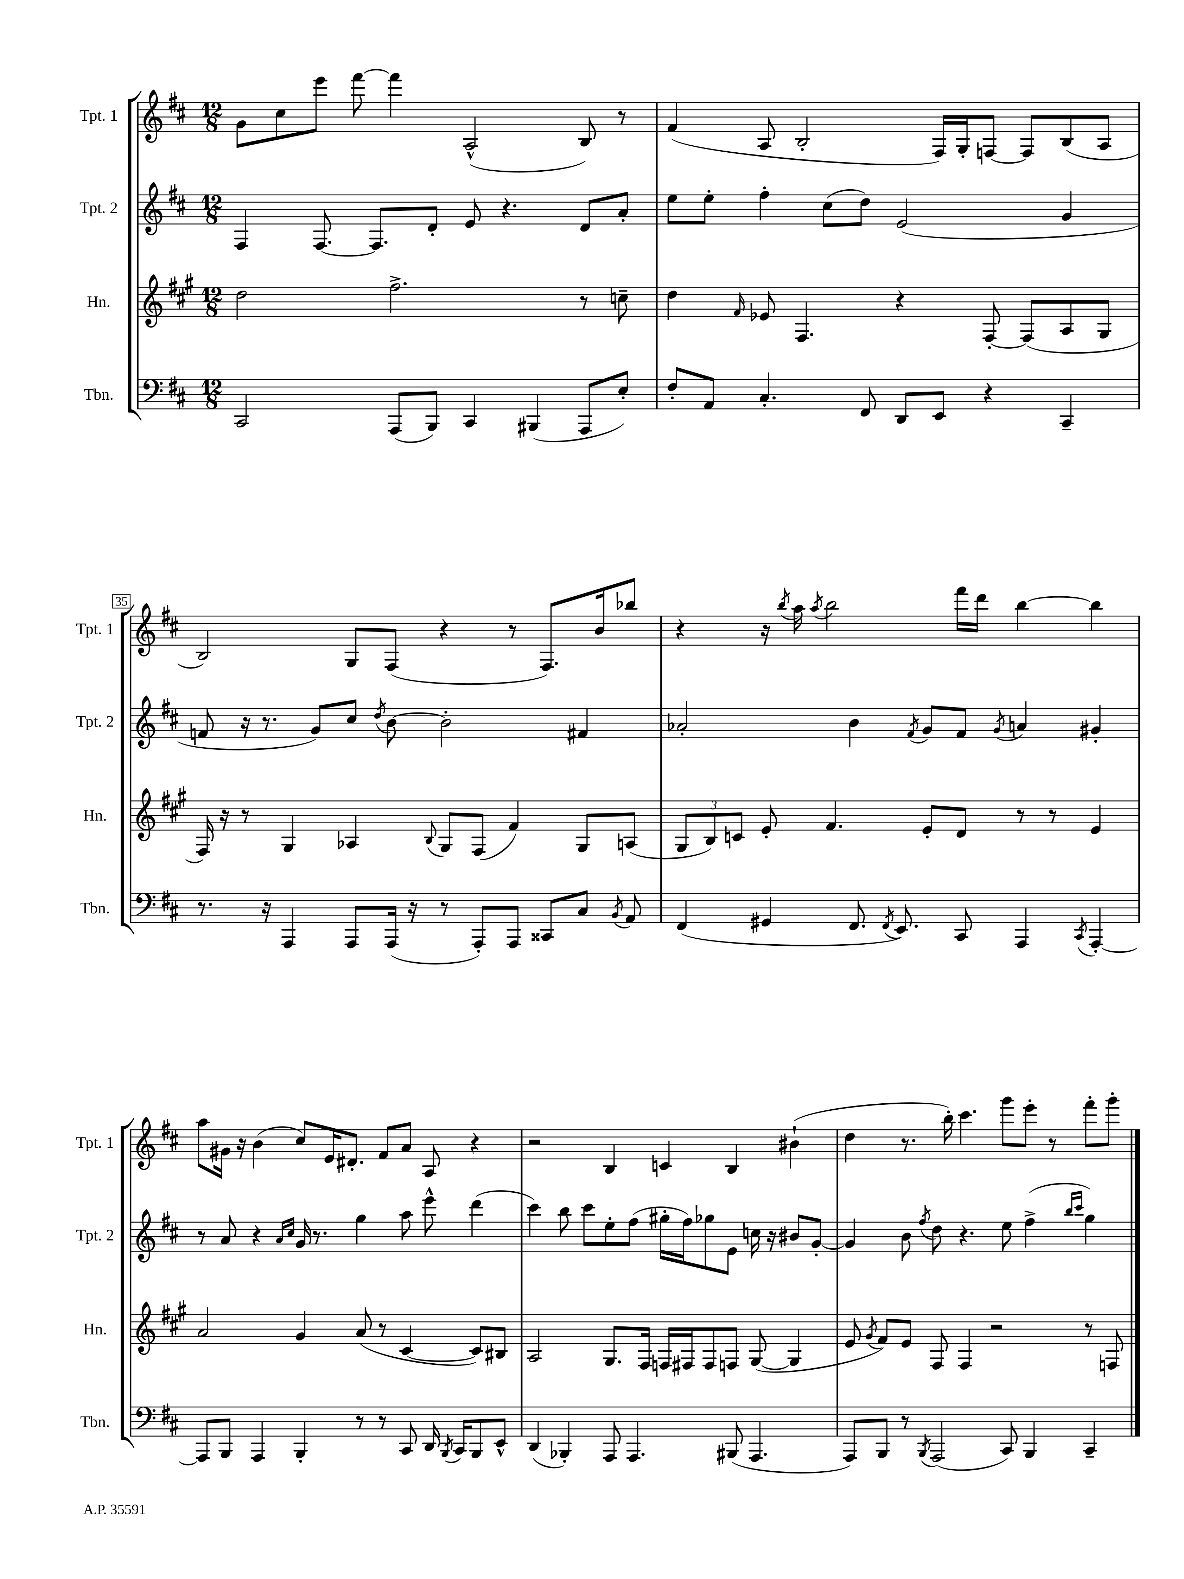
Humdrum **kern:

**kern	**kern	**kern	**kern
*staff4	*staff3	*staff2	*staff1
*clefF4	*clefG2	*clefG2	*clefG2
*k[f#c#]	*k[f#c#g#]	*k[f#c#]	*k[f#c#]
*M12/8	*M12/8	*M12/8	*M12/8
2CC#	2dd	4F#	8g
.	.	.	8cc#
.	.	[8.F#	8eee
.	.	.	[8fff#
.	.	8.F#]	.
(8AAA	2.ff#^	.	4fff#]
8BBB)	.	8d'	.
4CC#	.	8e	(2A^^
.	.	4.r	.
(4BBB#	.	.	.
8AAA	8r	8d	8B)
8E')	8cc~	8a'	8r
=	=	=	=
8F#'	4dd	8ee	(4f#
8AA	.	8ee'	.
.	16qqf#	.	.
4.C#'	8e-	4ff#'	8A
.	4.F#	.	2B'
.	.	(8cc#	.
8FF#	.	8dd)	.
8DD	4r	(2e	.
8EE	.	.	16F#)
.	.	.	16G'
4r	[8F#'	.	[8F
.	(8F#]	.	8F]
4CC#~	8A	4g	(8B
.	8G#	.	8A
=	=	=	=
8.r	16F#)	8f	2B)
.	16r	.	.
.	8r	16r	.
16r	.	8.r	.
4AAA	4G#	.	.
.	.	8g)	.
8AAA	4A-	8cc#	8G
.	.	8qdd	.
(16AAA	.	[8b	(8F#
16r	.	.	.
.	8qqB	.	.
8r	8G#	2b']	4r
8AAA')	(8F#	.	.
8AAA	4f#)	.	8r
8CC##	.	.	8.F#)
8C#	8G#	4f#	.
.	.	.	16b
8qBB	.	.	.
8AA	(8A	.	8bb-
=	=	=	=
(4FF#	12G#	2a-'	4r
.	12B)	.	.
.	12c	.	.
4GG#	8e'	.	16r
.	.	.	8qbb
.	.	.	16aa
.	.	.	8qaa
.	4.f#	.	2bb
8.FF#	.	4b	.
8qFF#	.	.	.
8.EE)	.	.	.
.	.	8qf#	.
.	8e'	8g	.
8CC#	8d	8f#	16fff#
.	.	.	16ddd
.	.	8qg	.
4AAA	8r	4a	[4bb
.	8r	.	.
8qCC#	.	.	.
[4AAA'	4e	4g#'	4bb]
=	=	=	=
8AAA]	2a	8r	8aa
8BBB	.	8a	16g#
.	.	.	16r
4AAA	.	4r	(4b
.	.	16qqa	.
.	.	16qqcc#	.
4BBB'	4g#	16g	8cc#)
.	.	8.r	.
.	.	.	16e
.	.	.	8.d#'
8r	(8a	4gg	.
8r	8r	.	8f#
8CC#	[4c#	8aa	8a
16DD	.	8eee^^	8A
8qBBB	.	.	.
16CC#	.	.	.
8BBB	8c#])	(4ddd	4r
8EE^^	8B#	.	.
=	=	=	=
(4DD	2A	4ccc#)	2r
4BBB-')	.	8bb	.
.	.	8ccc#	.
8AAA	8.G#	8ee'	4B
4.AAA	.	(8ff#	.
.	16F#	.	.
.	16F	16gg#'	4c
.	16F#	16ff#)	.
.	8F#	8gg-	.
(8BBB#	8F	8e	4B
4.AAA	([8G#	16cc	.
.	.	16r	.
.	4G#]	8b#	(4b#`
.	.	[8g'	.
=	=	=	=
8AAA)	8e	4g]	4dd
.	8qg#	.	.
8BBB	8f#)	.	.
8r	8e	8b	8.r
8qBBB	.	8qff#	.
(2AAA	8F#	8dd	.
.	.	.	16bb')
.	4F#	4.r	4.ccc#
.	2r	.	.
8CC#)	.	8ee	8ggg
4BBB	.	(4ff#^	8eee'
.	.	.	8r
.	.	16qqbb	.
.	.	16qqccc#	.
4CC#~	8r	4gg)	8fff#'
.	8F	.	8ggg'
==	==	==	==
*-	*-	*-	*-
